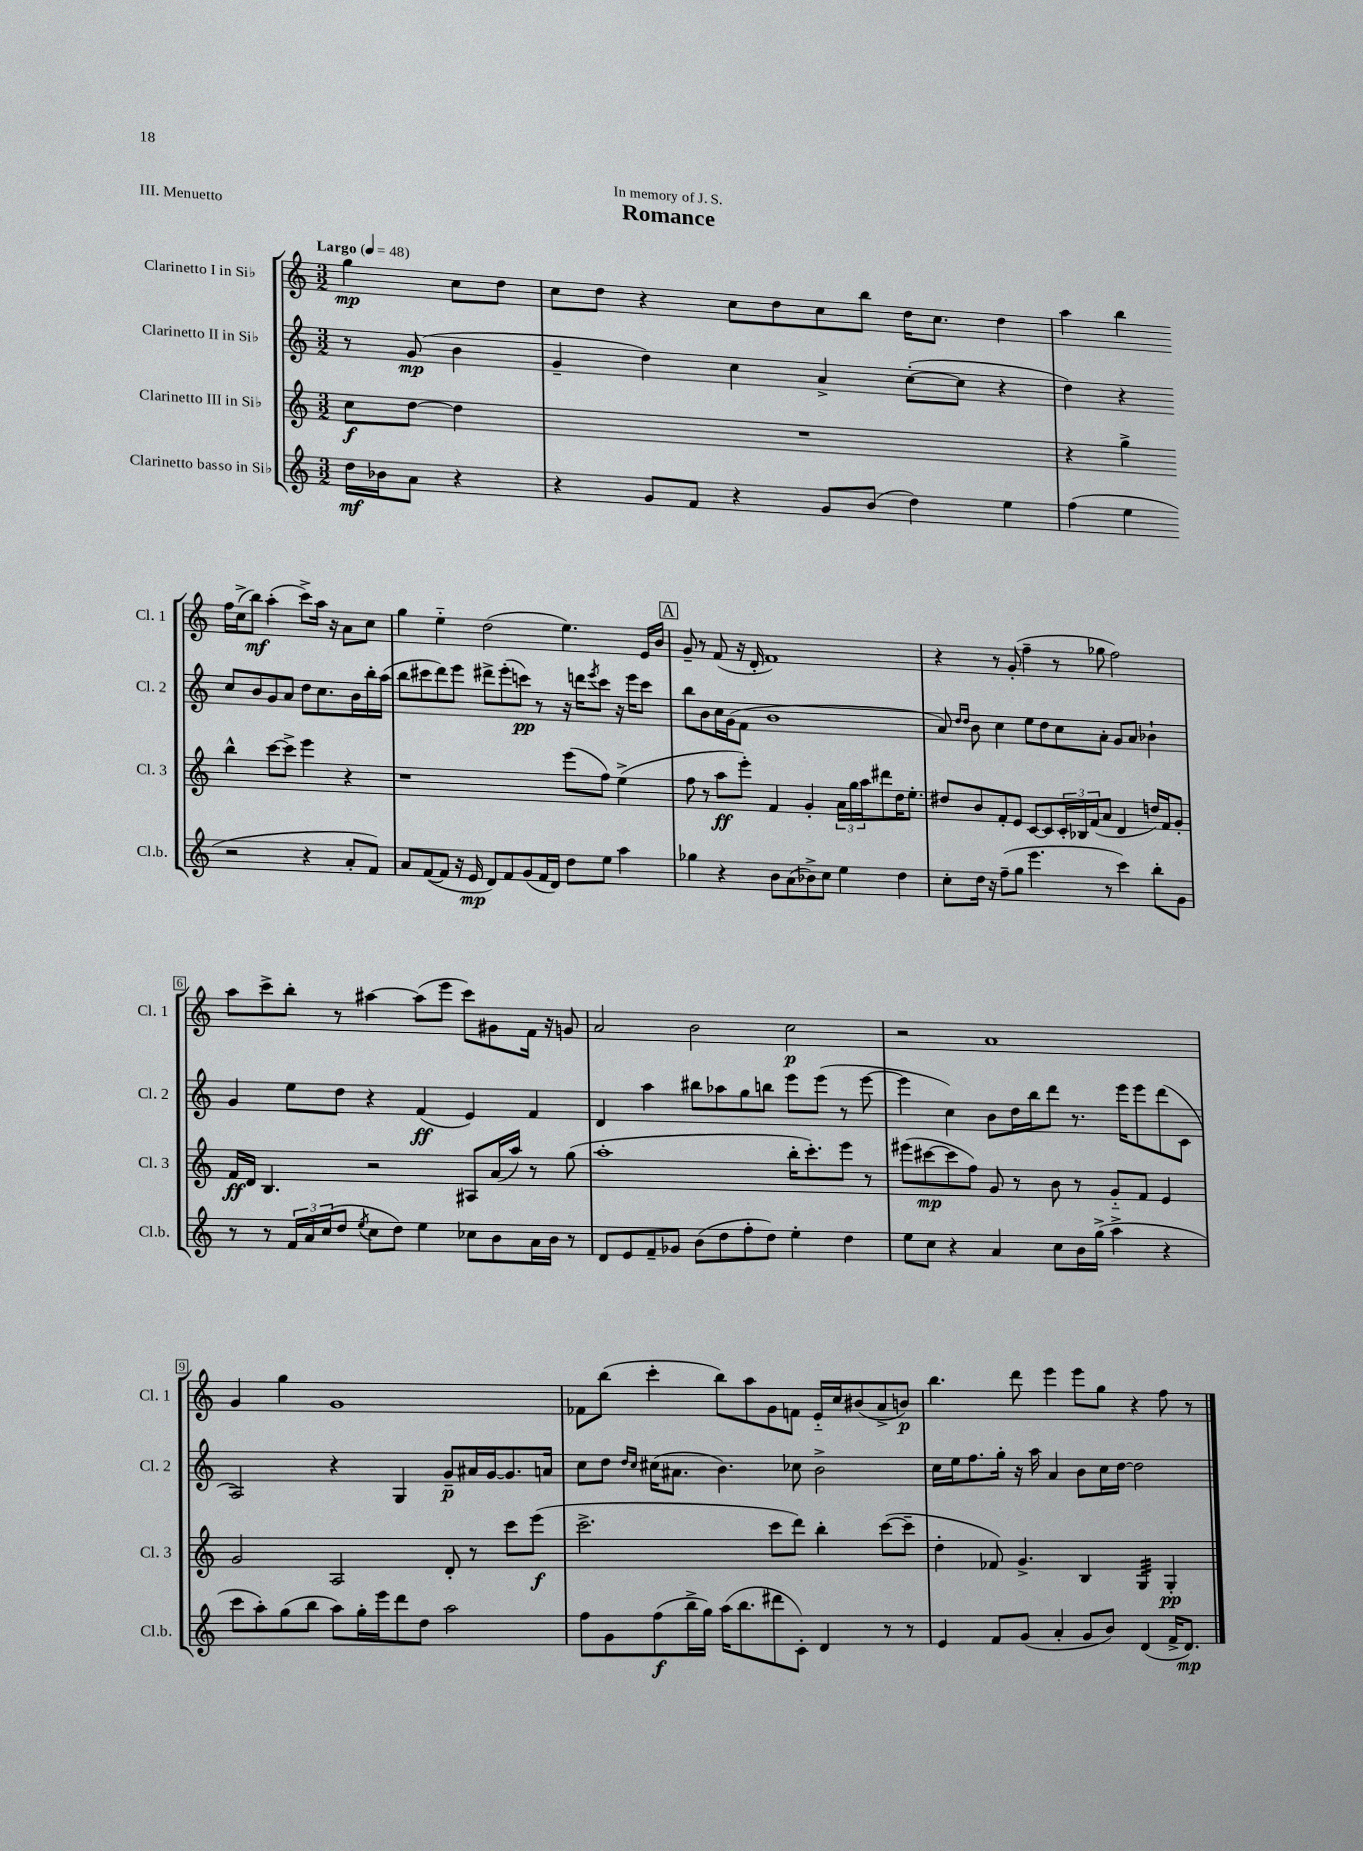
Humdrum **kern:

**kern	**kern	**kern	**kern
*staff4	*staff3	*staff2	*staff1
*clefG2	*clefG2	*clefG2	*clefG2
*k[]	*k[]	*k[]	*k[]
*M3/2	*M3/2	*M3/2	*M3/2
*MM48	*MM48	*MM48	*MM48
16dd\LL	8cc\L	8r	4gg\
16b-\J	.	.	.
8a\J	[8dd\J	(8g/	.
4r	4dd\]	4b\	8cc\L
.	.	.	8dd\J
=	=	=	=
4r	1.r	4g~/	8cc\L
.	.	.	8dd\J
8g/L	.	4dd\)	4r
8f/J	.	.	.
4r	.	4cc\	8cc\L
.	.	.	8dd\
8g/L	.	4a^/	8cc\
(8b/J	.	.	8bb\J
4dd\)	.	([8cc'\L	16dd\LK
.	.	.	8.cc\J
.	.	8cc\]J	.
4ee\	.	4r	4dd\
=	=	=	=
(4ff\	4r	4dd\)	4aa\
4ee\	4gg^\	4r	4bb\
2r	4bb^^\	8cc/L	16ff\LL
.	.	.	(16cc^\J
.	.	8b/	8bb\J)
.	[8ccc\L	8g/	(4aa'\
.	8ccc^\]J	8a/J	.
4r	4eee\	8dd\L	8ccc^\L)
.	.	8.cc\	16aa\Jk
.	.	.	16r
8a'/L	4r	.	8a\L
.	.	16b\L	.
8f/J)	.	16bb'\	8cc\J
.	.	(16aa\JJ	.
=	=	=	=
8a/L	1r	8bb\L	4gg\
([8f/	.	8ccc#\	.
8f/]J	.	8ddd\)	4ee'~\
16r	.	8eee\J	.
16e/	.	.	.
8d/L)	.	8ddd#^\L	(2dd\
8f/	.	(8eee'\	.
(8g/	.	8ccc\J)	.
16f/L	.	8r	.
16d/JJ)	.	.	.
8dd\L	(8eee\L	16r	4.ee\)
.	.	16ddd\LK	.
.	.	8qeee/	.
8ee\J	8ff\J)	8ccc\J	.
4aa\	(4ee^\	16r	.
.	.	16eee\LK	.
.	.	8ccc\J	16e/LL
.	.	.	16b/JJ
=	=	=	=
4gg-\	8ff\	8bb\L	8g~/
.	8r	8b\	8r
4r	8aa\L	16cc\L	(8f/
.	.	(16g\J	.
.	8eee'\J)	8f\J	16r
.	.	.	16d'/
8b\L	4f/	1b	1f)
(8a\	.	.	.
8b-^\)	4g'/	.	.
8cc\J	.	.	.
4ee\	24a\LL	.	.
.	24gg\	.	.
.	24aa\J	.	.
.	8ddd#\	.	.
4dd\	16dd\K	.	.
.	8.ee'\J	.	.
=	=	=	=
8cc'\L	8dd#/L	8a/)	4r
.	.	16qqdd/LL	.
.	.	16qqdd/JJ	.
16dd\Jk	8b/	8b\	.
16r	.	.	.
(8ff~\L	8f'/	4cc\	8r
8gg\J	8e/J	.	(8g'/
4.eee\	[8c/L	8ee\L	4ff~\
.	8c/]	8dd\	.
.	24c'/L	8cc\	8r
.	24B-/	.	.
.	(24f/J	.	.
8r	8a/J	8a'\J	8gg-\
4ccc\)	4d/	8g/L	2ff\)
.	.	8a/J	.
8bb'\L	16dd/LL)	4b-`\	.
.	16f/J	.	.
8g\J	8g'/J	.	.
=	=	=	=
8r	16f/LL	4g/	8aa\L
.	16d/JJ	.	.
8r	4.B/	.	8ccc^\
24f/LL	.	8ee\L	8bb'\J
24a/	.	.	.
(24cc/J	.	.	.
8dd/J	.	8dd\J	8r
8qee/	.	.	.
8cc\L	2r	4r	[4aa#\
8dd\J)	.	.	.
4ee\	.	(4f/	(8aa#\]L
.	.	.	8eee\J
8cc-\L	8A#/L	4e/)	8ccc\L)
8b\	(16a/L	.	8g#\
.	16aa/JJ)	.	.
16a\L	8r	4f/	16f\Jk
16b\JJ	.	.	16r
8r	(8gg\	.	8g/
=	=	=	=
8d/L	1aa'	4d/	2a/
8e/	.	.	.
8f~/	.	4aa\	.
8g-/J	.	.	.
(8b\L	.	8bb#\L	2b\
8dd\	.	8aa-\	.
8ff'\	.	8gg\	.
8dd\J)	.	8bb\J	.
4ee'\	16bb'\LK	8eee\L	2cc\
.	8.ccc'\)	.	.
.	.	(8eee\J	.
4dd\	8eee\J	8r	.
.	8r	[8eee\	.
=	=	=	=
8ee\L	(8eee#\L	4eee\]	2r
8cc\J	[8ccc#\	.	.
4r	8ccc#\]	4cc\)	.
.	8ff\J)	.	.
4a/	8g/	8b\L	1a
.	8r	16dd\L	.
.	.	16bb\J	.
8cc\L	8b\	8ddd\J	.
16b\L	8r	8.r	.
(16gg^\JJ	.	.	.
4aa^\	8g'~/L	.	.
.	.	16eee\LK	.
.	8f/J	8eee\	.
4r	4e/	(8ddd\	.
.	.	8c\J	.
=	=	=	=
8ccc\L	2g/	2A/)	4g/
8aa'\)	.	.	.
(8gg\	.	.	4gg\
8bb\J	.	.	.
8aa\L)	2A/	4r	1g
16gg'\L	.	.	.
16eee\J	.	.	.
8ddd\	.	4G/	.
8dd\J	.	.	.
2aa\	8d'/	8g~/L	.
.	8r	16a#/L	.
.	.	[16g/J	.
.	8ccc\L	8.g/]	.
.	(8eee\J	.	.
.	.	16a/Jk	.
=	=	=	=
8ff\L	2.ccc^\	8cc\L	8f-\L
8g\	.	8dd\J	(8bb\J
.	.	16qqdd/LL	.
.	.	16qqcc/JJ	.
(8ff\	.	(16cc#\LK	4ccc'\
.	.	8.a#\J	.
16bb^\L	.	.	.
16gg\JJ)	.	.	.
(16aa\LK	.	4.b\)	8bb\L)
8.bb\	.	.	.
.	.	.	8aa\
8ddd#\	8ccc\L	.	8g\
8c'\J)	8ddd\J)	8cc-\	8f\J
4d/	4bb'\	2b^\	16e'~/LL
.	.	.	16cc/J
.	.	.	(8b#/
8r	([8ccc\L	.	8a^/
8r	8ccc~\]J	.	8b/J)
=	=	=	=
4e/	4dd'\	16cc\LL	4.bb\
.	.	16ee\J	.
.	.	8.ff\	.
8f/L	8f-/)	.	.
.	.	16gg'\Jk	.
(8g/J	4.g^/	16r	8ddd\
.	.	16aa\	.
4a'/	.	4a/	4eee\
8g/L	4B/	8b\L	8eee\L
8b/J)	.	16cc\L	8gg\J
.	.	[16dd\JJ	.
(4d/	4G/	2dd\]	4r
16f^/LK	4G'/	.	8ff\
8.d/J)	.	.	.
.	.	.	8r
==	==	==	==
*-	*-	*-	*-
